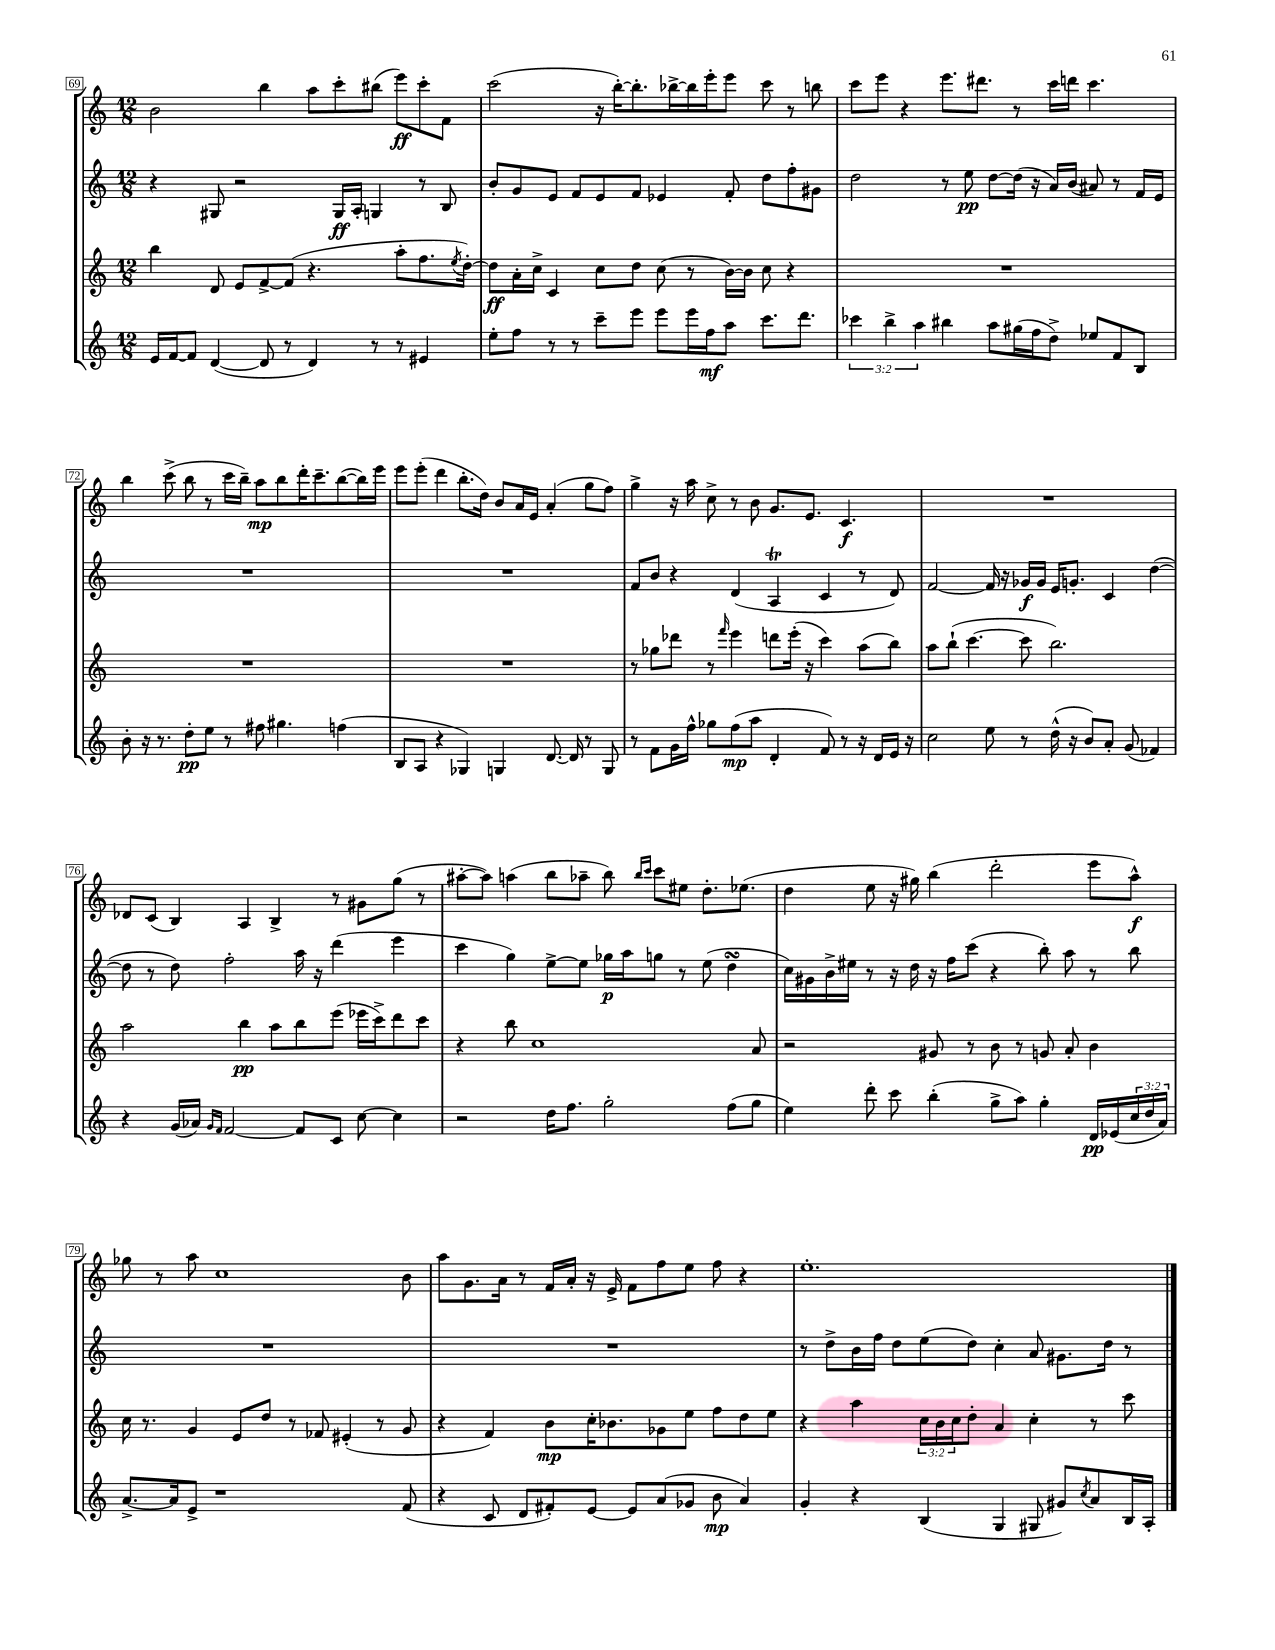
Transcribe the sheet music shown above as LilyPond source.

<<
\new StaffGroup <<
\new Staff = "s0" {
    \clef treble \key c \major \numericTimeSignature \time 12/8
    b'2 b''4 a''8 c'''8-. bis''8( e'''8\ff) c'''8-. f'8 |
    c'''2( r16 b''16~-.) b''8.-. bes''16~-> bes''16 e'''16-. e'''8 c'''8 r8 b''8 |
    c'''8 e'''8 r4 e'''8. dis'''8. r8 c'''16 d'''16 c'''4. |
    b''4 c'''8->( b''8 r8 c'''16 b''16--) a''8\mp b''8 d'''16-. c'''8.-- b''8~( b''16) e'''16 |
    e'''8 e'''8-.( d'''4 b''8.-. d''16) b'8 a'16 e'16 a'4-.( g''8 f''8) |
    g''4-> r16 a''16 c''8-> r8 b'8 g'8. e'8. c'4.\f |
    R1. |
    des'8 c'8( b4) a4 b4-> r8 gis'8 g''8( r8 |
    ais''8~-. ais''8) a''4( b''8 aes''8-- b''8) \grace { b''16 c'''16 } c'''8 eis''8 d''8.-. ees''8.( |
    d''4 e''8 r16 gis''16) b''4( d'''2-. e'''8 a''8-^\f) |
    ges''8 r8 a''8 c''1 b'8 |
    a''8 g'8. a'16 r8 f'16 a'16-. r16 e'16-> f'8 f''8 e''8 f''8 r4 |
    e''1.-. \bar "|." |
}
\new Staff = "s1" {
    \clef treble \key c \major \numericTimeSignature \time 12/8
    r4 gis8 r2 gis16\ff a16-. g4 r8 b8 |
    b'8-. g'8 e'8 f'8 e'8 f'8 ees'4 f'8-. d''8 f''8-. gis'8 |
    d''2 r8 e''8\pp d''8~ d''16( r16 a'16) b'16( ais'8) r8 f'16 e'16 |
    R1. |
    R1. |
    f'8 b'8 r4 d'4( a4\trill c'4 r8 d'8) |
    f'2~ f'16 r16 ges'16\f ges'16 e'16 g'8.-. c'4 d''4~( |
    d''8 r8 d''8) f''2-. a''16 r16 d'''4( e'''4 |
    c'''4 g''4) e''8~-> e''8 ges''16\p a''16 g''8 r8 e''8( d''4\turn |
    c''16) gis'16 b'16-> eis''16 r8 r16 d''16 r16 f''16 c'''8( r4 b''8-.) a''8 r8 b''8 |
    R1. |
    R1. |
    r8 d''8-> b'16 f''16 d''8 e''8( d''8) c''4-. a'8 gis'8. d''16 r8 \bar "|." |
}
\new Staff = "s2" {
    \clef treble \key c \major \numericTimeSignature \time 12/8 \override Staff.TupletNumber.text = #tuplet-number::calc-fraction-text
    b''4 d'8 e'8 f'8~-> f'8( r4. a''8-. f''8. \acciaccatura { e''8 } d''16~-.) |
    d''8\ff a'16-. c''16-> c'4 c''8 d''8 c''8( r8 b'16~) b'16 c''8 r4 |
    R1. |
    R1. |
    R1. |
    r8 ges''8 des'''8 r8 \grace { f'''16 } e'''4 d'''8 e'''16-.( r16 c'''4) a''8( b''8) |
    a''8 b''8-!( c'''4.~ c'''8 b''2.) |
    a''2 b''4\pp a''8 b''8 e'''8( ees'''16 c'''16->) d'''8 c'''8 |
    r4 b''8 c''1 a'8 |
    r2 gis'8 r8 b'8 r8 g'8 a'8-. b'4 |
    c''16 r8. g'4 e'8 d''8 r8 fes'8 eis'4-.( r8 g'8 |
    r4 f'4) b'8\mp c''16-. bes'8. ges'8 e''8 f''8 d''8 e''8 |
    r4 a''4 \tuplet 3/2 { c''16 b'16 c''16 } d''8-. a'4 c''4-. r8 c'''8 \bar "|." |
}
\new Staff = "s3" {
    \clef treble \key c \major \numericTimeSignature \time 12/8 \override Staff.TupletNumber.text = #tuplet-number::calc-fraction-text
    e'16 f'16~ f'8 d'4~( d'8 r8 d'4) r8 r8 eis'4 |
    e''8-. f''8 r8 r8 c'''8-- e'''8 e'''8 e'''16 f''16\mf a''8 c'''8. d'''8. |
    \tuplet 3/2 { ces'''4 b''4-> a''4 } bis''4 a''8 gis''16( f''16 d''8->) ees''8 f'8 b8 |
    b'8-. r16 r8. d''8-.\pp e''8 r8 fis''8 gis''4. f''4( |
    b8 a8 r4 ges4) g4 d'8.~ d'16 r8 g8 |
    r8 f'8 g'16 f''16-^ ges''8 f''8\mp( a''8 d'4-. f'8) r8 r16 d'16 e'16 r16 |
    c''2 e''8 r8 d''16-^( r16 b'8) a'8-. g'8( fes'4) |
    r4 g'16( aes'16) \grace { g'16 f'16 } f'2~ f'8 c'8 c''8~ c''4 |
    r2 d''16 f''8. g''2-. f''8( g''8 |
    e''4) d'''8-. c'''8 b''4-.( g''8-> a''8) g''4-. d'16\pp ees'16( \tuplet 3/2 { c''16 d''16 a'16) } |
    a'8.~-> a'16 e'8-> r1 f'8( |
    r4 c'8 d'8 fis'8-.) e'8~ e'8 a'8( ges'8 b'8\mp a'4) |
    g'4-. r4 b4( g4 gis8 gis'8) \acciaccatura { c''8 } a'8 b16 a16-. \bar "|." |
}
>>
>>
\layout { \context { \Score currentBarNumber = #69 \override BarNumber.stencil = #(make-stencil-boxer 0.1 0.3 ly:text-interface::print) } }
